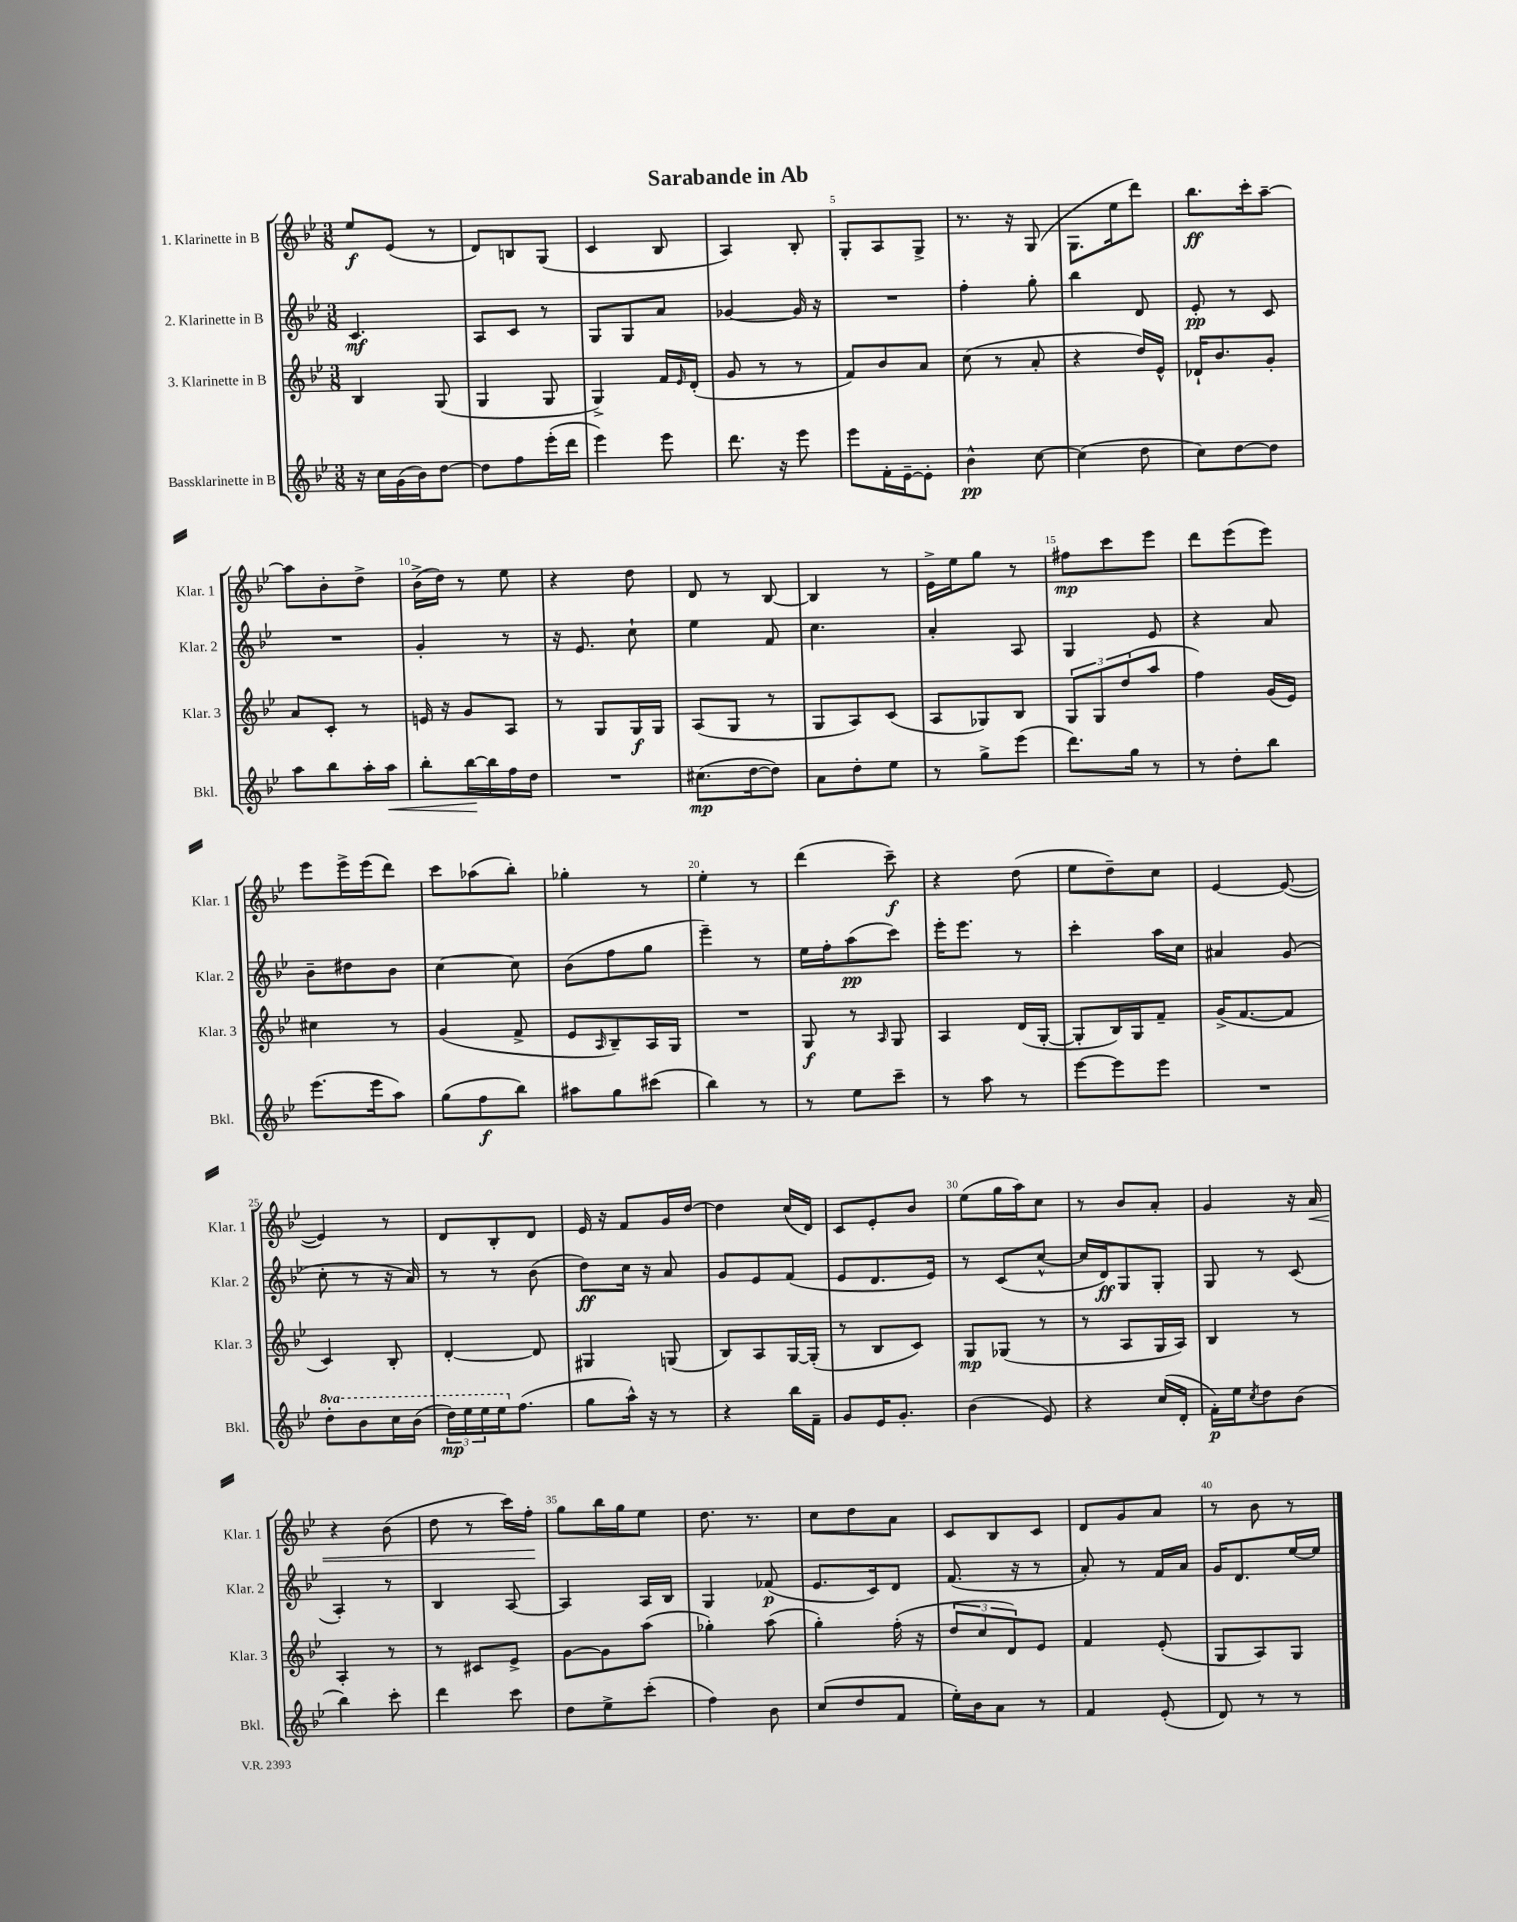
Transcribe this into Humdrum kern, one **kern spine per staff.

**kern	**kern	**kern	**kern
*staff4	*staff3	*staff2	*staff1
*clefG2	*clefG2	*clefG2	*clefG2
*k[b-e-]	*k[b-e-]	*k[b-e-]	*k[b-e-]
*M3/8	*M3/8	*M3/8	*M3/8
16r	4B-	4.c	8ee-
16cc	.	.	.
(16g	.	.	(8e-
16b-)	.	.	.
[8dd	(8G	.	8r
=	=	=	=
8dd]	4G	8A	8d)
8ff	.	8c	8B
(16eee-'	8G	8r	(8G
16ddd	.	.	.
=	=	=	=
4eee-)	4G^)	8G	4c
.	.	8G	.
8eee-	16f	8a	8B-
.	16qqe-	.	.
.	(16d'	.	.
=	=	=	=
8.ddd	8g	[4g-	4A)
.	8r	.	.
16r	.	.	.
8eee-	8r	16g-]	8B-'
.	.	16r	.
=	=	=	=
8eee-	8f)	4.r	8G'
16f'	8b-	.	8A
[16e-~	.	.	.
8e-']	8a	.	8G^
=	=	=	=
4b-^^	(8cc	4ff'	8.r
.	8r	.	.
.	.	.	16r
[8cc	8a'	8gg'	(8G
=	=	=	=
(4cc]	4r	4bb-	8.G
.	.	.	16ee-
8dd	16dd)	8d	8ddd)
.	16e-^^	.	.
=	=	=	=
8cc)	16d-`	8e-'	8.bb-
.	8.b-	.	.
[8dd	.	8r	.
.	.	.	16ccc'
8dd]	8g'	8c	[8aa~
=	=	=	=
8aa	8a	4.r	8aa]
8bb-	8c'	.	8b-'
16aa'	8r	.	8dd^
16aa	.	.	.
=	=	=	=
8bb-'	16e	4g'	(16b-^
.	16r	.	16dd)
[16bb-	8g	.	8r
16bb-]	.	.	.
16ff	8A	8r	8ee-
16dd	.	.	.
=	=	=	=
4.r	8r	16r	4r
.	.	8.e-	.
.	8G	.	.
.	16G	8cc`	8dd
.	16G	.	.
=	=	=	=
(8.cc#	(8A	4ee-	8d
.	8G	.	8r
[16dd	.	.	.
8dd])	8r	8f	[8B-
=	=	=	=
8a	8G	4.cc	4B-]
8dd'	8A)	.	.
8ee-	(8c	.	8r
=	=	=	=
8r	8A	4a'	16e-^
.	.	.	16ee-
8gg^	8G-)	.	8gg
(8eee-	8B-	8A	8r
=	=	=	=
8.ddd)	12G	4G	8ff#
.	12G	.	.
.	.	.	8ccc
.	(12dd	.	.
16gg	.	.	.
8r	8aa	8e-	8eee-
=	=	=	=
8r	4ff)	4r	8ddd
8dd'	.	.	(8eee-
8bb-	(16g	8a	8eee-)
.	16e-)	.	.
=	=	=	=
(8.eee-	4cc#	8b-~	8eee-
.	.	8dd#	16eee-^
16eee-	.	.	(16eee-
8aa)	8r	8b-	8ddd)
=	=	=	=
(8gg	(4g	[4cc	8ccc
8ff	.	.	(8aa-
8bb-)	8f^	8cc]	8bb-')
=	=	=	=
8aa#	8e-	(8b-	4gg-'
.	16qqA	.	.
8gg	8B-~)	8ff	.
(8ccc#	16A	8gg	8r
.	16G	.	.
=	=	=	=
4bb-)	4.r	4eee-~)	4ee-'
8r	.	8r	8r
=	=	=	=
8r	8G	16ee-	(4ddd
.	.	16ff'	.
8ee-	8r	(8aa	.
.	16qqA	.	.
8ccc~	8G	8ccc)	8ccc~)
=	=	=	=
8r	4A	16eee-'	4r
.	.	8.eee-	.
8aa	.	.	.
8r	(16d	8r	(8dd
.	[16G'	.	.
=	=	=	=
[8eee-	8G']	4ccc'	8ee-
8eee-]	16B-)	.	8dd~)
.	16G	.	.
8eee-	8f~	16aa	8cc
.	.	16cc	.
=	=	=	=
4.r	(16g^	4a#	[4e-
.	[8.f	.	.
.	8f]	(8g	(8e-_
=	=	=	=
8ddd'	4c)	8cc'	4e-])
8bb-	.	8r	.
16ccc	8B-'	16r	8r
(16bb-	.	16a)	.
=	=	=	=
24ddd)	[4d'	8r	8d
24eee-	.	.	.
24eee-	.	.	.
16eee-	.	8r	8B-'
(8.ff	.	.	.
.	8d]	(8b-	8d
=	=	=	=
8gg	4G#	8dd)	16e-
.	.	.	16r
16aa^^)	.	16cc	8f
16r	.	16r	.
8r	(8G	8a	16g
.	.	.	[16dd
=	=	=	=
4r	8B-)	8g	4dd]
.	8A	8e-	.
16bb-	[16G	(8f	(16cc
16f~	(16G']	.	16d)
=	=	=	=
8g	8r	8e-	8c
16e-	8B-	8.d	8e-'
8.g'	.	.	.
.	8c)	.	8b-
.	.	16e-)	.
=	=	=	=
(4b-	8G	8r	(8ee-
.	(8G-	(8c	16gg
.	.	.	16aa)
8e-)	8r	[8cc^^	8cc
=	=	=	=
4r	8r	16cc]	8r
.	.	16d)	.
.	8A	8G	8b-
(16cc	16G	8G'	8a'
16d'	16A)	.	.
=	=	=	=
16f')	4B-	8G	4g
16ee-	.	.	.
8qcc	.	.	.
8dd	.	8r	.
(8b-	8r	(8c	16r
.	.	.	16a
=	=	=	=
4bb-)	4A'	4A')	4r
8ccc'	8r	8r	(8b-
=	=	=	=
4ddd	8r	4B-	8dd
.	8c#	.	8r
8ccc	8e-^	[8A	16ccc)
.	.	.	16ff'
=	=	=	=
8dd	[8g	4A]	8gg
8ee-^	8g]	.	16bb-
.	.	.	16gg
(8ccc'	(8aa	16A	8ee-
.	.	16B-	.
=	=	=	=
4ff)	4gg-')	4G	8.dd
.	.	.	8.r
8b-	(8aa	(8f-	.
=	=	=	=
(8cc	4gg')	8.e-	8cc
8dd	.	.	8dd
.	.	16c)	.
8f	(16ff'	8d	8a
.	16r	.	.
=	=	=	=
16ee-')	12dd	(8.f	8c
16b-	.	.	.
.	12cc	.	.
8a	.	.	8B-
.	12d)	.	.
.	.	16r	.
8r	8e-	8r	8c
=	=	=	=
4f	4f	8a')	8d
.	.	8r	8g
(8e-'	(8e-'	16f	8a
.	.	16a	.
=	=	=	=
8d)	8G	16g	8r
.	.	8.d	.
8r	8A)	.	8b-
8r	8G	[16ee-	8r
.	.	16ee-]	.
==	==	==	==
*-	*-	*-	*-
